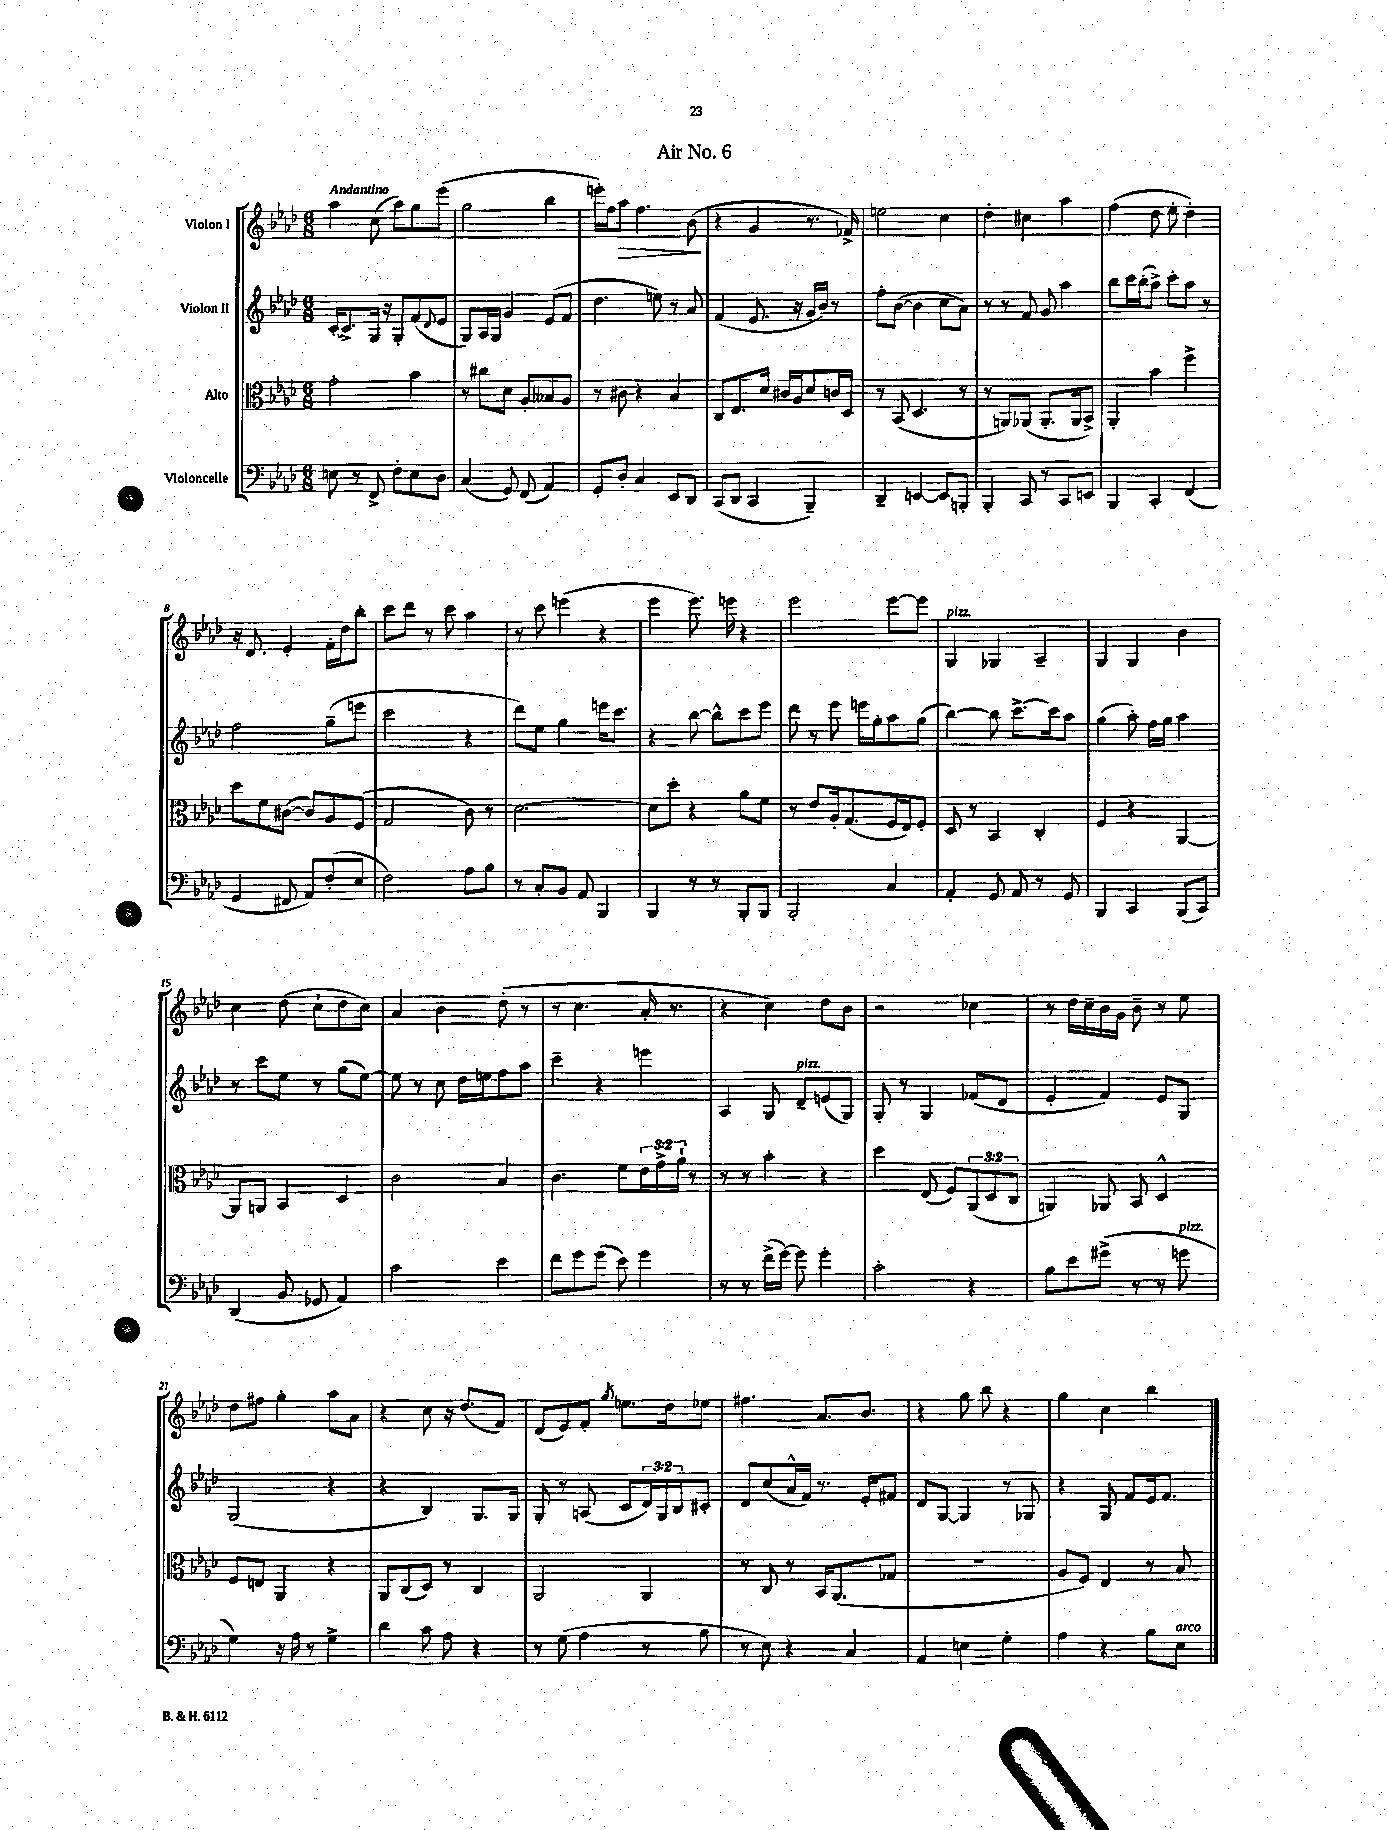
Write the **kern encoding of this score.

**kern	**kern	**kern	**kern	**dynam
*part4	*part3	*part2	*part1	*part1
*staff4	*staff3	*staff2	*staff1	*staff1
*I"Violoncelle	*I"Alto	*I"Violon II	*I"Violon I	*
*clefF4	*clefC3	*clefG2	*clefG2	*
*k[b-e-a-d-]	*k[b-e-a-d-]	*k[b-e-a-d-]	*k[b-e-a-d-]	*
*M6/8	*M6/8	*M6/8	*M6/8	*
=1	=1	=1	=1	=1
!	!	!	!LO:TX:a:B:t=Andantino	!
8En\	2g'\	[16c'/KL	4aa-\	.
.	.	8.c^/]	.	.
8r	.	.	.	.
8FF^/	.	16G/Jk	(8cc\	.
.	.	16r	.	.
8F'\L	.	8G'/L	8aa-\L)	.
8E\	4b-\	(8f/	8gg\	.
.	.	8qqd-/	.	.
8D-\J	.	8e-/J	(8eee-\J	.
=2	=2	=2	=2	=2
(4C/	8r	8G/L)	2gg\	.
.	8cc#X\L	16A-/L	.	.
.	.	16G/JJ	.	.
8GG/)	8d-\J	4g/	.	.
(8FF/	8A-'/L	.	.	.
4AA-/)	8B--X/	(8e-/L	4bb-\	.
.	8A-/J	8f/J	.	.
=3	=3	=3	=3	=3
8GG'/L	8r	4.dd-\	16eeen'\LL)	.
.	.	.	16ff\J	.
!	!	!	!	!LO:HP:b
8D-'/J	8c#X\	.	8aa-\J	>
4C/	4r	.	4.ff\	.
.	.	8een\)	.	.
8EE-/L	4B-/	8r	.	.
8DD-/J	.	8a-/	(8b-\	.
.	.	.	.	]
=4	=4	=4	=4	=4
(8CC/L	8C/L	(4f/	4r	.
8DD-/J	8.E-/	.	.	.
4CC/	.	8.e-/	4g/	.
.	16d-/Jk	.	.	.
.	16c#X/LL	.	.	.
.	16A-/J	16r	.	.
4BBB-~/)	8d-/	16g/LL	8.r	.
.	.	16b-/JJ)	.	.
.	16cn/L	8r	.	.
.	16D-/JJ	.	16f-X^/)	.
=5	=5	=5	=5	=5
4DD-~/	8r	8ff'\L	2een\	.
.	(8BB-/	([8b-\J	.	.
[4EEn/	4.D-/	4b-\]	.	.
8EE/L]	.	8cc\L	4cc\	.
8BBBn'/J	8r	8a-\J)	.	.
=6	=6	=6	=6	=6
4BBB-'/	8r	8r	4dd-'\	.
.	8AAn/L)	8r	.	.
8CC/	(8AA-X/J	8f/	4cc#X\	.
8r	8.AA-'/L	8g/	.	.
8CC/L	.	4aa-\	4aa-\	.
.	16AA-/k	.	.	.
8EEn/J	8BB-^/J)	.	.	.
=7	=7	=7	=7	=7
4BBB-/	4AA-'/	8bb-\L	(4ff\	.
.	.	16ccc\L	.	.
.	.	(16bb-'\J	.	.
4CC'/	4b-\	8aa-^\J)	8dd-\	.
.	.	8ccc'\L	8ee-'\	.
(4FF/	4ff^\	8aa-\J	4dd-'\)	.
.	.	8r	.	.
!!LO:LB:g=z
=8	=8	=8	=8	=8
4GG/	8dd-\L	2ff\	16r	.
.	.	.	8.d-/	.
.	8f\	.	.	.
8FF#X/	([8c#X\J	.	4e-'/	.
8AA-/L)	8c#/L])	.	.	.
(8F'/	8A-/	(8gg~\L	16f'\LL	.
.	.	.	16dd-\J	.
8E-/J	(8F/J	8eeen\J	8bb-'\J	.
=9	=9	=9	=9	=9
2F\)	2G/	2ccc\	8ccc\L	.
.	.	.	8ddd-\J	.
.	.	.	8r	.
.	.	.	8ccc\	.
8A-\L	8c\)	4r	4aa-\	.
8B-\J	8r	.	.	.
=10	=10	=10	=10	=10
8r	[2.d-\	8ddd-\L)	8r	.
8C'/L	.	8ee-\J	8ccc\	.
8BB-/J	.	4gg\	(4eeen\	.
8AA-/	.	.	.	.
4BBB-/	.	16eeen\KL	4r	.
.	.	8.ccc\J	.	.
=11	=11	=11	=11	=11
4BBB-/	8d-\L]	4r	4eee-\	.
.	8dd-'\J	.	.	.
8r	4r	[8bb-\	8.eee-\)	.
8r	.	8bb-^^\L]	.	.
.	.	.	16eeen\	.
8BBB-'/L	8a-\L	8ccc\	4r	.
8BBB-/J	8f\J	8eee-\J	.	.
=12	=12	=12	=12	=12
2BBB-'/	8r	8ddd-\	2eee-\	.
.	8e-/L	8r	.	.
.	16A-'/k	8eee-\	.	.
.	(8.G/	.	.	.
.	.	16eeen\LL	.	.
.	.	16gg'\J	.	.
4C/	16F/L	8aa-\	[8eee-\L	.
.	16E-/J)	.	.	.
.	8F'/J	(8gg\J	8eee-\J]	.
=13	=13	=13	=13	=13
!	!	!	!LO:TX:a:i:t=pizz.	!
4AA-'/	8D-/	[4bb-\)	4G/	.
.	8r	.	.	.
8GG/	4BB-/	8bb-\]	4G-X/	.
8AA-/	.	[8.ccc^\L	.	.
8r	4C'/	.	4A-~/	.
.	.	16ccc\k]	.	.
8GG/	.	8aa-\J	.	.
=14	=14	=14	=14	=14
4BBB-/	4F/	(4gg\	4G/	.
4CC/	4r	8aa-'\)	4G/	.
.	.	16ff\LL	.	.
.	.	16gg\JJ	.	.
(8BBB-/L	[4AA-/	4aa-\	4b-\	.
8CC/J)	.	.	.	.
!!LO:LB:g=z
=15	=15	=15	=15	=15
(4DD-/	8AA-/L]	8r	4cc\	.
.	8AAn/J	8ccc\L	.	.
8BB-/	4BB-/	8ee-\J	(8dd-\	.
8GG-X/	.	8r	8cc`\L	.
4AA-/)	4D-/	(8gg\L	8dd-\	.
.	.	[8ee-\J)	8cc\J)	.
=16	=16	=16	=16	=16
2c\	2c\	8ee-\]	4a-/	.
.	.	8r	.	.
.	.	8cc\	4b-\	.
.	.	16dd-\LL	.	.
.	.	16een\J	.	.
4e-\	4B-/	8ff\	(8dd-'\	.
.	.	8aa-\J	8r	.
=17	=17	=17	=17	=17
8f\L	4.c\	4ccc~\	8r	.
8g\	.	.	4.cc\	.
(8g\J	.	4r	.	.
8e-\)	8f\L	.	.	.
4g\	24e-\L	4eeen\	16a-'/	.
.	24g^\	.	.	.
.	.	.	8.r	.
.	24a-`\JJ	.	.	.
.	8r	.	.	.
=18	=18	=18	=18	=18
8r	8r	4A-/	4r	.
8r	8r	.	.	.
(16f^\LL	4b-'\	8G/	4cc\)	.
[16g\JJ)	.	.	.	.
!	!	!LO:TX:a:i:t=pizz.	!	!
8g\]	.	8d-~/L	.	.
4g'\	4r	(8en/	8dd-\L	.
.	.	8G/J)	8b-\J	.
=19	=19	=19	=19	=19
2c'\	4dd-\	8G'/	2r	.
.	.	8r	.	.
.	(8E-/	4G/	.	.
.	8F/L)	.	.	.
4r	(12AA-/	(8f-X/L	4cc-X\	.
.	12D-/	.	.	.
.	.	8d-/J	.	.
.	12C/J	.	.	.
=20	=20	=20	=20	=20
8B-\L	4AAn/)	4e-'/	8r	.
8e-\	.	.	16dd-\LL	.
.	.	.	16cc~\	.
(8g#X^\J	8AA-X/	4f/)	16b-\	.
.	.	.	16g\JJ	.
8r	8BB-/	.	8b-~\	.
8r	4D-^^/	8e-/L	8r	.
!LO:TX:a:i:t=pizz.	!	!	!	!
8gn\	.	8G/J	8ee-\	.
!!LO:LB:g=z
=21	=21	=21	=21	=21
4G\)	8F/L	(2G/	8dd-\L	.
.	8En/J	.	8ff#X\J	.
16r	4AA-/	.	4gg'\	.
16A-\	.	.	.	.
8r	.	.	.	.
4G^\	4r	4r	8aa-\L	.
.	.	.	8a-\J	.
=22	=22	=22	=22	=22
4d-\	8AA-/L	4r	4r	.
.	(8C/	.	.	.
8c\	8D-/J)	4B-/)	8cc\	.
8A-\	8r	.	16r	.
.	.	.	(8.dd-/L	.
4r	4C/	8.G/L	.	.
.	.	.	8f/J)	.
.	.	16G/Jk	.	.
=23	=23	=23	=23	=23
8r	2AA-/	8G'/	(8d-/L	.
(8G\	.	8r	8e-/)	.
4A-\	.	(8An/	8f'/J	.
.	.	.	8qgg/	.
.	.	8c/L	8.een\L	.
8r	4AA-/	24d-/L)	.	.
.	.	24G/	.	.
.	.	.	16dd-\k	.
.	.	24B-/J	.	.
8B-\	.	8c#X'/J	8ee-X\J	.
=24	=24	=24	=24	=24
8r	8r	8d-/L	4.ff#X\	.
8E-\)	8C/	(8cc/	.	.
4r	8r	16a-^^/L	.	.
.	.	16f/JJ)	.	.
.	16BB-/KL	8.r	8.a-/L	.
.	(8.AA-/	.	.	.
4C/	.	.	.	.
.	.	16e-'/KL	8.b-/J	.
.	8G-X/J	8f#X/J	.	.
=25	=25	=25	=25	=25
4AA-/	2.r	8d-/L	4r	.
.	.	[8G/J	.	.
4En\	.	4G/]	8gg\	.
.	.	.	8bb-\	.
4G'\	.	8r	4r	.
.	.	8G-X/	.	.
=26	=26	=26	=26	=26
4A-\	8A-/L	4r	4gg\	.
.	8F/J)	.	.	.
4r	4E-/	8G/	4cc\	.
.	.	8f/L	.	.
8B-\L	8r	16e-/k	4bb-\	.
.	.	8.f/J	.	.
!LO:TX:a:i:t=arco	!	!	!	!
8E-\J	8B-/	.	.	.
==	==	==	==	==
*-	*-	*-	*-	*-
